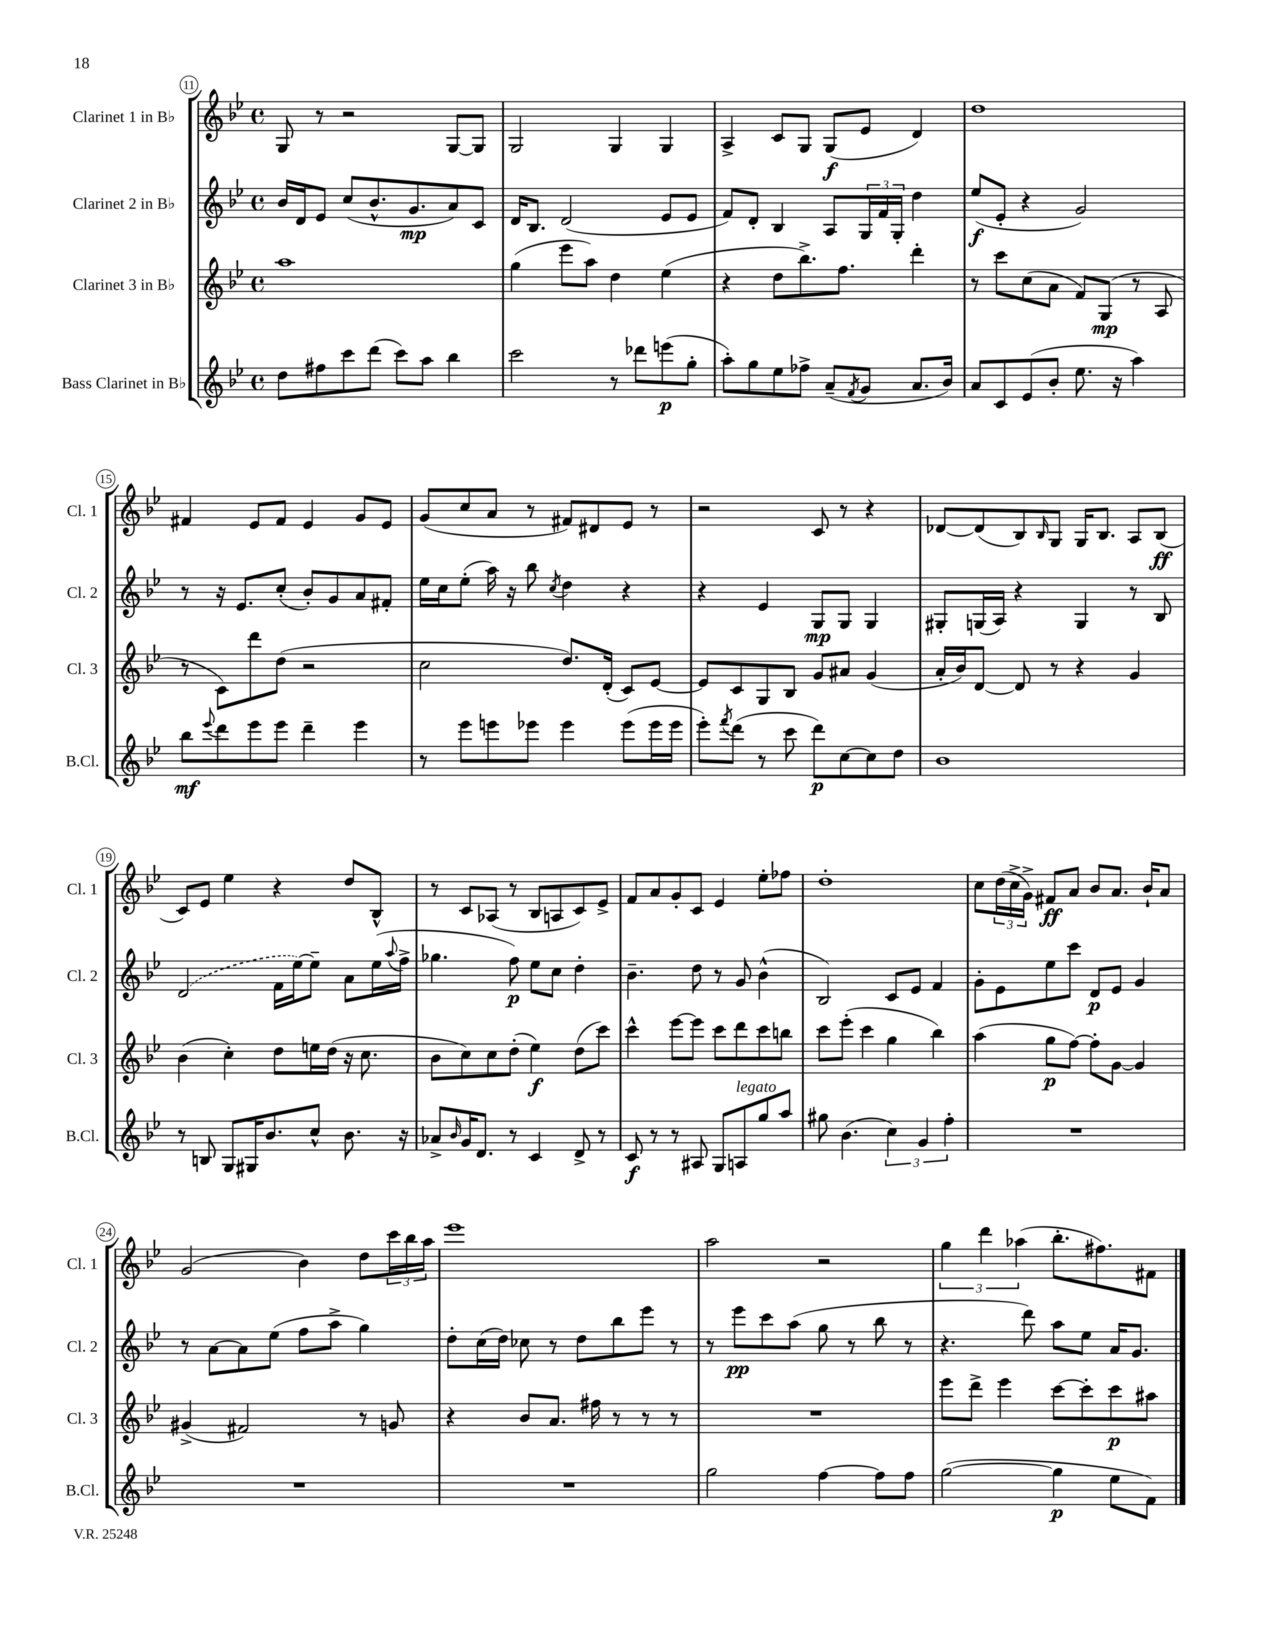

**kern	**dynam	**kern	**dynam	**kern	**dynam	**kern	**dynam
*part4	*part4	*part3	*part3	*part2	*part2	*part1	*part1
*staff4	*staff4	*staff3	*staff3	*staff2	*staff2	*staff1	*staff1
*I"Bass Clarinet in B♭	*	*I"Clarinet 3 in B♭	*	*I"Clarinet 2 in B♭	*	*I"Clarinet 1 in B♭	*
*I'B.Cl.	*	*I'Cl. 3	*	*I'Cl. 2	*	*I'Cl. 1	*
*clefG2	*	*clefG2	*	*clefG2	*	*clefG2	*
*k[b-e-]	*	*k[b-e-]	*	*k[b-e-]	*	*k[b-e-]	*
*M4/4	*	*M4/4	*	*M4/4	*	*M4/4	*
*met(c)	*	*met(c)	*	*met(c)	*	*met(c)	*
=11	=11	=11	=11	=11	=11	=11	=11
8dd\L	.	1aa	.	16b-/LL	.	8G/	.
.	.	.	.	16d/J	.	.	.
8ff#X\	.	.	.	8e-/J	.	8r	.
8ccc\	.	.	.	(8cc/L	.	2r	.
(8ddd\J	.	.	.	8.b-^^/	.	.	.
8ccc\L)	.	.	.	.	.	.	.
.	.	.	.	8.g/	mp	.	.
8aa\J	.	.	.	.	.	.	.
4bb-\	.	.	.	8a/)	.	[8G/L	.
.	.	.	.	8c/J	.	8G/J]	.
=12	=12	=12	=12	=12	=12	=12	=12
2ccc\	.	(4gg\	.	16d/KL	.	2G/	.
.	.	.	.	8.B-/J	.	.	.
.	.	8eee-\L	.	(2d/	.	.	.
.	.	8aa\J)	.	.	.	.	.
8r	.	4dd\	.	.	.	4G/	.
8ddd-X\L	.	.	.	.	.	.	.
(8eeen\	p	(4ee-\	.	8e-/L	.	4G/	.
8gg'\J	.	.	.	8e-/J	.	.	.
=13	=13	=13	=13	=13	=13	=13	=13
8aa'\L)	.	4r	.	8f/L)	.	4A^/	.
8gg\	.	.	.	8d'/J	.	.	.
8ee-\	.	8dd\L	.	4B-/	.	8c/L	.
8ff-X^\J	.	8.bb-^\)	.	.	.	8G/J	.
(8a~/L	.	.	.	8A/L	.	(8G/L	f
.	.	8.ff\J	.	.	.	.	.
8qf/	.	.	.	.	.	.	.
8g/J	.	.	.	24G/L	.	8e-/J	.
.	.	.	.	24f/	.	.	.
.	.	.	.	24G'/JJ	.	.	.
8.a/L	.	4ddd'\	.	4dd\	.	4d/)	.
16b-/Jk)	.	.	.	.	.	.	.
=14	=14	=14	=14	=14	=14	=14	=14
8a/L	.	8r	.	(8ee-/L	f	1dd	.
8c/	.	8ccc\L	.	8e-'/J	.	.	.
(8e-/	.	(8cc\	.	4r	.	.	.
8b-'/J	.	8a\J	.	.	.	.	.
8.ee-\	.	8f/L)	.	2g/)	.	.	.
.	.	(8G/J	mp	.	.	.	.
16r	.	.	.	.	.	.	.
4aa\)	.	8r	.	.	.	.	.
.	.	8A/	.	.	.	.	.
!!LO:LB:g=z
=15	=15	=15	=15	=15	=15	=15	=15
8bb-\L	mf	8r	.	8r	.	4f#X/	.
8qqeee-/	.	.	.	.	.	.	.
8ddd\	.	8c\L)	.	16r	.	.	.
.	.	.	.	8.e-/L	.	.	.
8eee-\	.	8ddd\	.	.	.	8e-/L	.
8eee-\J	.	(8dd\J	.	(8cc'/J	.	8f#/J	.
4ddd~\	.	2r	.	8b-'/L)	.	4e-/	.
.	.	.	.	8g/	.	.	.
4eee-\	.	.	.	8a/	.	8g/L	.
.	.	.	.	8f#X'/J	.	8e-/J	.
=16	=16	=16	=16	=16	=16	=16	=16
8r	.	2cc\	.	16ee-\LL	.	(8g/L	.
.	.	.	.	16cc\J	.	.	.
8eee-\L	.	.	.	(8ee-'\J	.	8cc/	.
8eeen\	.	.	.	16aa\)	.	8a/J	.
.	.	.	.	16r	.	.	.
8eee-X\J	.	.	.	8bb-\	.	8r	.
.	.	.	.	8qcc/	.	.	.
4eee-\	.	8.dd/L)	.	4dd\	.	8f#X/L)	.
.	.	.	.	.	.	8d#X/	.
.	.	(16d'/Jk	.	.	.	.	.
(8eee-\L	.	8c/L)	.	4r	.	8e-/J	.
16eee-\L	.	[8e-/J	.	.	.	8r	.
16eee-\JJ	.	.	.	.	.	.	.
=17	=17	=17	=17	=17	=17	=17	=17
8eee-'\L)	.	8e-/L]	.	4r	.	2r	.
8qfff/	.	.	.	.	.	.	.
(8ddd\J	.	8c/	.	.	.	.	.
8r	.	8G/	.	4e-/	.	.	.
8ccc\	.	8B-/J	.	.	.	.	.
8ddd\L)	p	8g/L	.	8G/L	mp	8c/	.
[8cc\	.	8a#X/J	.	8G/J	.	8r	.
8cc\]	.	(4g/	.	4G/	.	4r	.
8dd\J	.	.	.	.	.	.	.
=18	=18	=18	=18	=18	=18	=18	=18
1b-	.	16a'/LL	.	8G#X'/L	.	[8d-X/L	.
.	.	16b-/J)	.	.	.	.	.
.	.	[8d/J	.	(16Gn/L	.	(8d-/]	.
.	.	.	.	16A/JJ)	.	.	.
.	.	8d/]	.	4r	.	8B-/)	.
.	.	.	.	.	.	16qqB-/	.
.	.	8r	.	.	.	8G/J	.
.	.	4r	.	4G/	.	16G/KL	.
.	.	.	.	.	.	8.B-/J	.
.	.	4g/	.	8r	.	8A/L	.
.	.	.	.	8B-/	.	(8B-/J	ff
!!LO:LB:g=z
=19	=19	=19	=19	=19	=19	=19	=19
8r	.	(4b-\	.	(2d/	.	8c/L)	.
8Bn/	.	.	.	.	.	8e-/J	.
8G/L	.	4cc'\)	.	.	.	4ee-\	.
16G#X/K	.	.	.	.	.	.	.
8.b-/	.	.	.	.	.	.	.
.	.	8dd\L	.	16f\LL	.	4r	.
.	.	.	.	[16ee-\J)	.	.	.
8cc^^/J	.	16een\L	.	8ee-~\J]	.	.	.
.	.	(16dd\JJ	.	.	.	.	.
8.b-\	.	16r	.	8a\L	.	8dd/L	.
.	.	8.cc\	.	.	.	.	.
.	.	.	.	(16ee-\L	.	8B-^^/J	.
.	.	.	.	8qqaa/	.	.	.
16r	.	.	.	16ff^\JJ	.	.	.
=20	=20	=20	=20	=20	=20	=20	=20
8a-X^/L	.	8b-\L	.	4.gg-X\	.	8r	.
16qqb-/	.	.	.	.	.	.	.
16g/K	.	8cc\)	.	.	.	8c/L	.
8.d/J	.	.	.	.	.	.	.
.	.	8cc\	.	.	.	(8A-X/J	.
8r	.	(8dd'\J	.	8ff\)	p	8r	.
4c/	.	4ee-\)	f	8ee-\L	.	8B-/L	.
.	.	.	.	8cc\J	.	8An/	.
8d^/	.	(8dd\L	.	4dd'\	.	8c/)	.
8r	.	8ccc\J)	.	.	.	8e-^/J	.
=21	=21	=21	=21	=21	=21	=21	=21
8c/	f	4ccc^^\	.	4.b-~\	.	8f/L	.
8r	.	.	.	.	.	8a/	.
8r	.	[8eee-\L	.	.	.	8g'/	.
8A#X/	.	8eee-\J]	.	8dd\	.	8c/J	.
8G/L	.	8ccc\L	.	8r	.	4e-/	.
!LO:TX:a:i:t=legato	!	!	!	!	!	!	!
8An/	.	8ddd\	.	8g/	.	.	.
8gg/	.	8ccc\	.	(4b-^^\	.	8ee-'\L	.
8aa/J	.	8bbn\J	.	.	.	8ff-X\J	.
=22	=22	=22	=22	=22	=22	=22	=22
8gg#X\	.	8ccc\L	.	2B-/)	.	1dd'	.
(4.b-\	.	(8eee-'\J	.	.	.	.	.
.	.	4ccc\	.	.	.	.	.
6cc\)	.	4gg\	.	8c/L	.	.	.
.	.	.	.	8e-/J	.	.	.
6g/	.	.	.	.	.	.	.
.	.	4bb-\)	.	4f/	.	.	.
6ff'\	.	.	.	.	.	.	.
=23	=23	=23	=23	=23	=23	=23	=23
1r	.	(4aa\	.	8g'\L	.	8cc\L	.
.	.	.	.	8e-\	.	(24dd\L	.
.	.	.	.	.	.	24cc^\	.
.	.	.	.	.	.	24g^\JJ)	.
.	.	8gg\L	p	8ee-\	.	8f#X/L	ff
.	.	[8ff\J)	.	8ccc\J	.	8a/J	.
.	.	8ff'\L]	.	8d/L	p	8b-/L	.
.	.	[8g\J	.	8e-/J	.	8.a/J	.
.	.	4g/]	.	4g/	.	.	.
.	.	.	.	.	.	16b-`/KL	.
.	.	.	.	.	.	8a/J	.
!!LO:LB:g=z
=24	=24	=24	=24	=24	=24	=24	=24
1r	.	(4g#X^/	.	8r	.	(2g/	.
.	.	.	.	[8a\L	.	.	.
.	.	2f#X/)	.	8a\]	.	.	.
.	.	.	.	(8ee-\J	.	.	.
.	.	.	.	8ff\L	.	4b-\)	.
.	.	.	.	8aa^\J	.	.	.
.	.	8r	.	4gg\)	.	8dd\L	.
.	.	8gn/	.	.	.	24ccc\L	.
.	.	.	.	.	.	24bb-\	.
.	.	.	.	.	.	24aa\JJ	.
=25	=25	=25	=25	=25	=25	=25	=25
1r	.	4r	.	8dd'\L	.	1eee-	.
.	.	.	.	(16cc\L	.	.	.
.	.	.	.	16dd\JJ)	.	.	.
.	.	8b-/L	.	8cc-X\	.	.	.
.	.	8.a/J	.	8r	.	.	.
.	.	.	.	8dd\L	.	.	.
.	.	16ff#X\	.	.	.	.	.
.	.	8r	.	8bb-\	.	.	.
.	.	8r	.	8eee-\J	.	.	.
.	.	8r	.	8r	.	.	.
=26	=26	=26	=26	=26	=26	=26	=26
2gg\	.	1r	.	8r	.	2aa\	.
.	.	.	.	8eee-\L	pp	.	.
.	.	.	.	8ccc\	.	.	.
.	.	.	.	(8aa\J	.	.	.
[4ff\	.	.	.	8gg\	.	2r	.
.	.	.	.	8r	.	.	.
8ff\L]	.	.	.	8bb-\	.	.	.
8ff\J	.	.	.	8r	.	.	.
=27	=27	=27	=27	=27	=27	=27	=27
([2gg\	.	8eee-\L	.	4.r	.	6gg\	.
.	.	8ddd^\J	.	.	.	.	.
.	.	.	.	.	.	6ddd\	.
.	.	4eee-\	.	.	.	.	.
.	.	.	.	.	.	(6aa-X\	.
.	.	.	.	8ddd\)	.	.	.
4gg\]	p	[8ccc\L	.	8aa\L	.	8.bb-'\L	.
.	.	8ccc'\]	.	8ee-\J	.	.	.
.	.	.	.	.	.	8.ff#X\)	.
8ee-\L	.	8ccc\	p	16a/KL	.	.	.
.	.	.	.	8.g/J	.	.	.
8f\J)	.	8aa#X\J	.	.	.	8f#X\J	.
==	==	==	==	==	==	==	==
*-	*-	*-	*-	*-	*-	*-	*-
